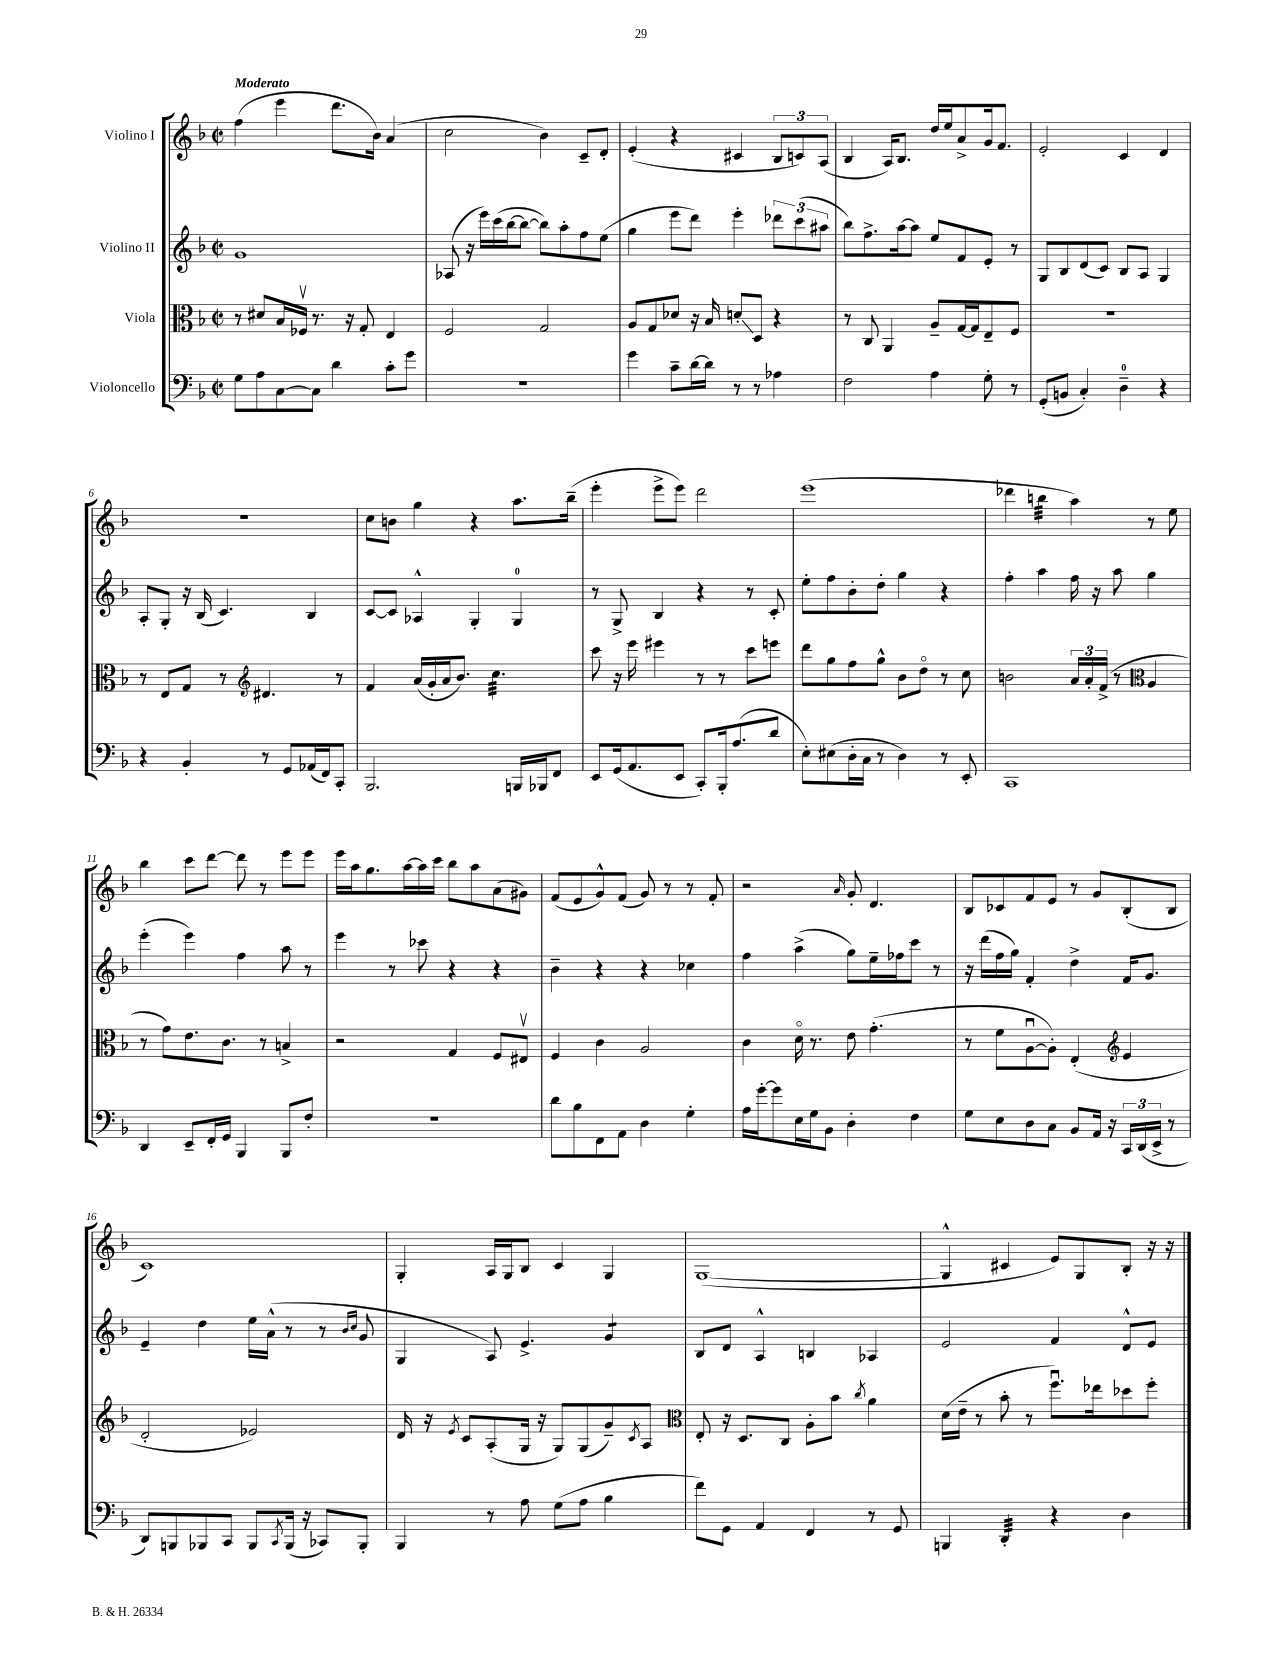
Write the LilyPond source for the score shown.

<<
\new StaffGroup <<
\new Staff = "s0" \with { instrumentName = "Violino I" } {
    \clef treble \key f \major \defaultTimeSignature \time 2/2 \tempo "Moderato"
    f''4( e'''4 d'''8. bes'16) a'4( |
    c''2 bes'4) c'8-- d'8-. |
    e'4-.( r4 cis'4 \tuplet 3/2 { bes8 c'8) a8( } |
    bes4 a16) bes8. d''16 e''16 a'8-> g'16 f'8. |
    e'2-. c'4 d'4 |
    R1 |
    c''8 b'8 g''4 r4 a''8. bes''16--( |
    e'''4-. e'''8-> e'''8) d'''2 |
    e'''1( |
    des'''4 b''4:32 a''4) r8 e''8 |
    bes''4 c'''8 d'''8~ d'''8 r8 e'''8 e'''8 |
    e'''16 a''16 g''8. a''16~ a''16 c'''16 bes''8 a''8 a'8( gis'8) |
    f'8( e'8 g'8-^) f'8( g'8) r8 r8 f'8-. |
    r2 \grace { a'16 } g'8-. d'4. |
    bes8 ces'8 f'8 e'8 r8 g'8 bes8-.( bes8 |
    c'1) |
    g4-. a16 g16 bes8 c'4 g4 |
    g1~( |
    g4-^ cis'4 e'8) g8 bes8-. r16 r16 \bar "|." |
}
\new Staff = "s1" \with { instrumentName = "Violino II" } {
    \clef treble \key f \major \defaultTimeSignature \time 2/2
    g'1 |
    aes8( r16 e'''16) c'''16( bes''16~ bes''8~ bes''8) a''8-. f''8 e''8( |
    g''4 e'''8 d'''8) e'''4-. \tuplet 3/2 { des'''8 c'''8( ais''8 } |
    bes''8) f''8.-> a''16~ a''8 e''8 f'8 e'8-. r8 |
    g8 bes8 d'8( c'8) bes8 a8 g4 |
    a8-. g8-. r16 bes16( c'4.) bes4 |
    c'8~ c'8 aes4-^ g4-. g4-0 |
    r8 g8-> bes4 r4 r8 c'8-. |
    e''8-. f''8 bes'8-. d''8-. g''4 r4 |
    f''4-. a''4 f''16 r16 a''8 g''4 |
    e'''4-.( e'''4) f''4 a''8 r8 |
    e'''4 r8 ces'''8 r4 r4 |
    bes'4-- r4 r4 ces''4 |
    f''4 a''4->( g''8) e''16-- fes''16 c'''8 r8 |
    r16 d'''16( f''16 g''16) f'4-. d''4-> f'16 g'8. |
    e'4-- d''4 e''16 a'16-^( r8 r8 \grace { bes'16 c''16 } g'8 |
    g4 a8) e'4.-> g'4:8 |
    bes8 d'8 a4-^ b4 aes4 |
    e'2 f'4 d'8-^ e'8 \bar "|." |
}
\new Staff = "s2" \with { instrumentName = "Viola" } {
    \clef alto \key f \major \defaultTimeSignature \time 2/2
    r8 dis'8 bes16 fes16\upbow r8. r16 g8-. e4 |
    f2 g2 |
    a8 g8 des'8 r16 bes16 d'8-.\glissando d8 r4 |
    r8 c8 a,4 a8-- g16~ g16 e8-- f8 |
    r1 |
    r8 e8 g8 r8 \clef treble dis'4. r8 |
    f'4 a'16( g'16-. a'16 bes'8.) c''4.:32 |
    c'''8 r16 e'''16 eis'''4 r8 r8 c'''8 e'''8 |
    d'''8 g''8 f''8 g''8-^ bes'8 d''8\flageolet r8 c''8 |
    b'2 \tuplet 3/2 { a'16 a'16-. f'16->( } r8 \clef alto a4 |
    r8 g'8) e'8. c'8. r8 b4-> |
    r2 g4 f8 eis8\upbow |
    f4 c'4 a2 |
    c'4 d'16\flageolet r8. e'8 g'4.-.( |
    r8 f'8 a8~\downbow a8-.) e4-.( \clef treble e'4 |
    d'2-. ees'2) |
    d'16 r16 \acciaccatura { e'8 } c'8 a8-.( g16 r16 g8) g8( g'8--) \acciaccatura { c'8 } a8 |
    \clef alto e8-. r16 d8. c8 a8-. bes'8 \acciaccatura { c''8 } a'4 |
    d'16( e'16-- r8 bes'8-. r8 f''8.\downbow) ees''16 des''8 f''8-. \bar "|." |
}
\new Staff = "s3" \with { instrumentName = "Violoncello" } {
    \clef bass \key f \major \defaultTimeSignature \time 2/2
    g8 a8 c8~ c8 d'4 c'8-. g'8 |
    r1 |
    g'4 c'8-- d'16~ d'16 r8 r8 aes4 |
    f2 a4 g8-. r8 |
    g,8-.( b,8 c4-.) d4-0-- r4 |
    r4 bes,4-. r8 g,8 aes,16( f,16) c,8-. |
    bes,,2. b,,16 bes,,16 f,8 |
    e,8 g,16( a,8. e,8 c,8-.) bes,,16-. a8.( d'8 |
    e8-.) eis8( d16-. c16 r8 d4) r8 e,8-. |
    c,1 |
    d,4 e,8-- f,16-. g,16 bes,,4 bes,,8 f8-. |
    R1 |
    d'8 bes8 f,8 a,8 d4 g4-. |
    a16 g'16~-. g'8 e16 g16 bes,8 d4-. f4 |
    g8 e8 d8 c8 bes,8 a,16 r16 \tuplet 3/2 { c,16 d,16( e,16-> } r8 |
    d,8) b,,8 bes,,8 c,8 bes,,8 \acciaccatura { c,8 } bes,,16( r16 ces,8) bes,,8-. |
    bes,,4 r8 a8 g8( a8 bes4 |
    f'8) g,8 a,4 f,4 r8 g,8 |
    b,,4 d,4:32-. r4 d4 \bar "|." |
}
>>
>>
